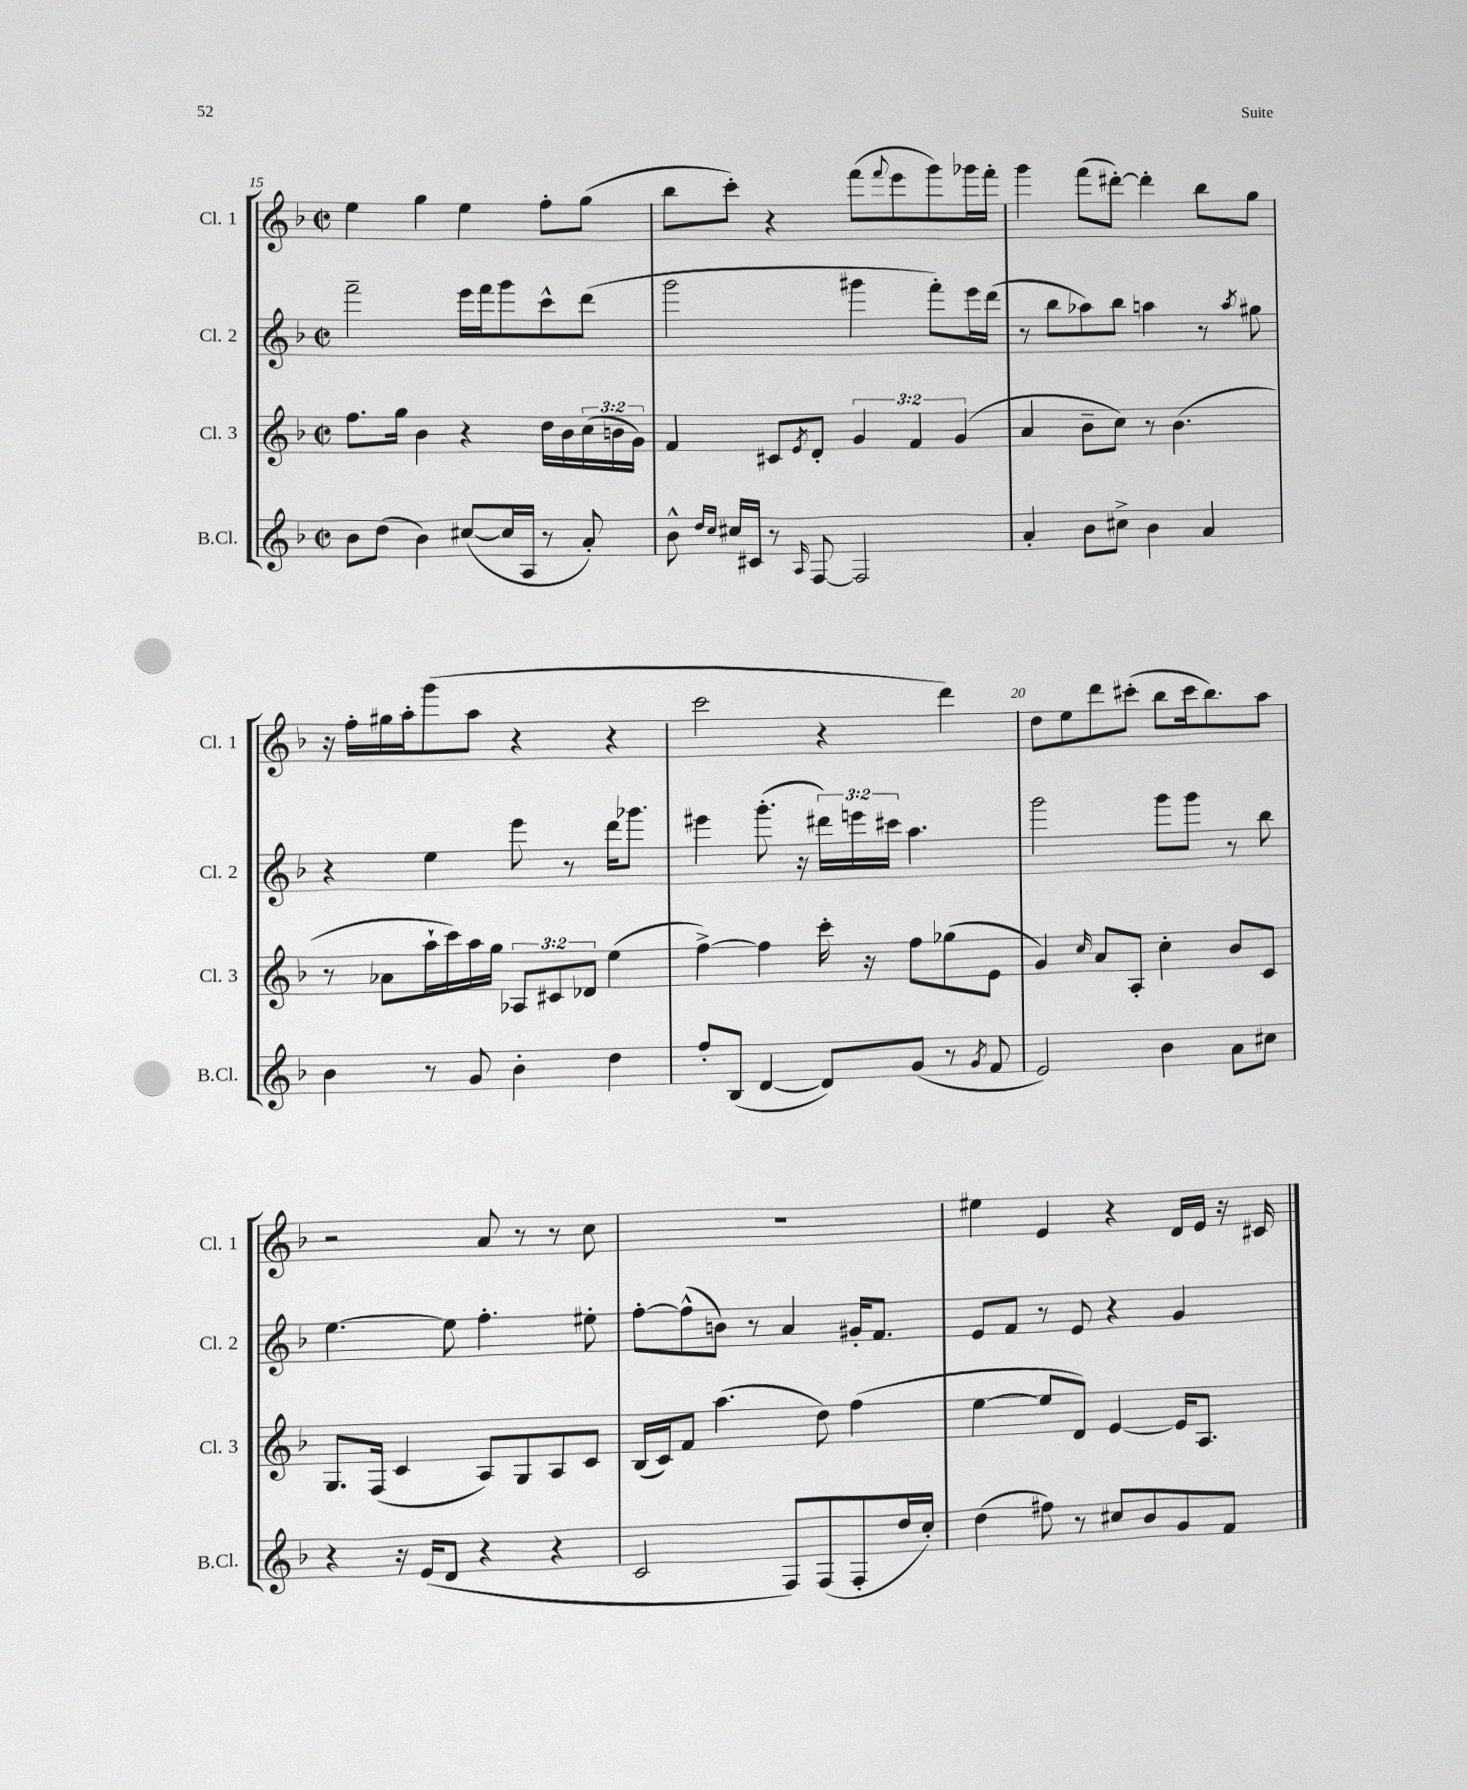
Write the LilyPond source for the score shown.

<<
\new StaffGroup <<
\new Staff = "s0" \with { instrumentName = "Cl. 1" shortInstrumentName = "Cl. 1" } {
    \clef treble \key f \major \defaultTimeSignature \time 2/2
    e''4 g''4 e''4 f''8-. g''8( |
    bes''8 c'''8-.) r4 f'''8( \appoggiatura { f'''8 } e'''8 g'''8) ges'''16 f'''16-. |
    g'''4 f'''8( dis'''8~-.) dis'''4-. bes''8 g''8 |
    r16 f''16-. gis''16 a''16-. g'''8( a''8 r4 r4 |
    c'''2 r4 d'''4) |
    d''8 e''8 d'''8 cis'''8-.( bes''8 cis'''16 bes''8.) a''8 |
    r2 a'8 r8 r8 c''8 |
    R1 |
    eis''4 e'4 r4 d'16 e'16 r16 cis'16 \bar "|." |
}
\new Staff = "s1" \with { instrumentName = "Cl. 2" shortInstrumentName = "Cl. 2" } {
    \clef treble \key f \major \defaultTimeSignature \time 2/2 \override Staff.TupletNumber.text = #tuplet-number::calc-fraction-text
    f'''2-- e'''16 f'''16 g'''8 c'''8-^ d'''8( |
    g'''2 gis'''4 f'''8-.) e'''16 d'''16( |
    r8 bes''8 aes''8) bes''8 a''4 r8 \acciaccatura { a''8 } gis''8 |
    r4 e''4 e'''8 r8 d'''16 ges'''8. |
    eis'''4 g'''8.-.( r16 \tuplet 3/2 { dis'''16) e'''16 cis'''16 } a''4. |
    g'''2 g'''8 g'''8 r8 bes''8 |
    e''4.~ e''8 f''4.-. eis''8-. |
    f''8~-. f''8-^( b'8) r8 a'4 gis'16-. f'8. |
    e'8 f'8 r8 e'8 r4 g'4 \bar "|." |
}
\new Staff = "s2" \with { instrumentName = "Cl. 3" shortInstrumentName = "Cl. 3" } {
    \clef treble \key f \major \defaultTimeSignature \time 2/2 \override Staff.TupletNumber.text = #tuplet-number::calc-fraction-text
    f''8. g''16 bes'4 r4 d''16 bes'16 \tuplet 3/2 { c''16( b'16 g'16) } |
    f'4 cis'8 \acciaccatura { e'8 } d'8-. \tuplet 3/2 { g'4 f'4 g'4( } |
    a'4 bes'8-- c''8) r8 bes'4.( |
    r8 aes'8 a''16-! c'''16) a''16 g''16 \tuplet 3/2 { aes8 cis'8 des'8 } e''4( |
    f''4~->) f''4 c'''16-. r16 f''8 ges''8( e'8 |
    g'4) \grace { c''16 } a'8 a8-. c''4-. bes'8 c'8 |
    g8. f16( c'4 a8) g8 a8 c'8 |
    bes16( c'16) f'8 a''4.( d''8) f''4( |
    e''4~ e''8 d'8) e'4~ e'16 a8. \bar "|." |
}
\new Staff = "s3" \with { instrumentName = "B.Cl." shortInstrumentName = "B.Cl." } {
    \clef treble \key f \major \defaultTimeSignature \time 2/2
    bes'8 d''8( bes'4) cis''8~( cis''16 a16 r8 a'8-.) |
    bes'8-^ \grace { d''16 c''16 } cis''16 cis'16 r8 \grace { a16 } f8~ f2 |
    a'4-. bes'8 cis''8-> bes'4 a'4 |
    bes'4 r8 g'8 bes'4-. d''4 |
    f''8-. bes8( d'4~ d'8) g'8( r8 \acciaccatura { g'8 } f'8 |
    e'2) bes'4 a'8 cis''8 |
    r4 r16 e'16( d'8 r4 r4 |
    c'2 f8) f8( f8-. d''16 c''16-.) |
    d''4( fis''8) r8 cis''8 bes'8 g'8 f'8 \bar "|." |
}
>>
>>
\layout { \context { \Score currentBarNumber = #15 \override BarNumber.break-visibility = ##(#f #t #t) barNumberVisibility = #(every-nth-bar-number-visible 5) } }
